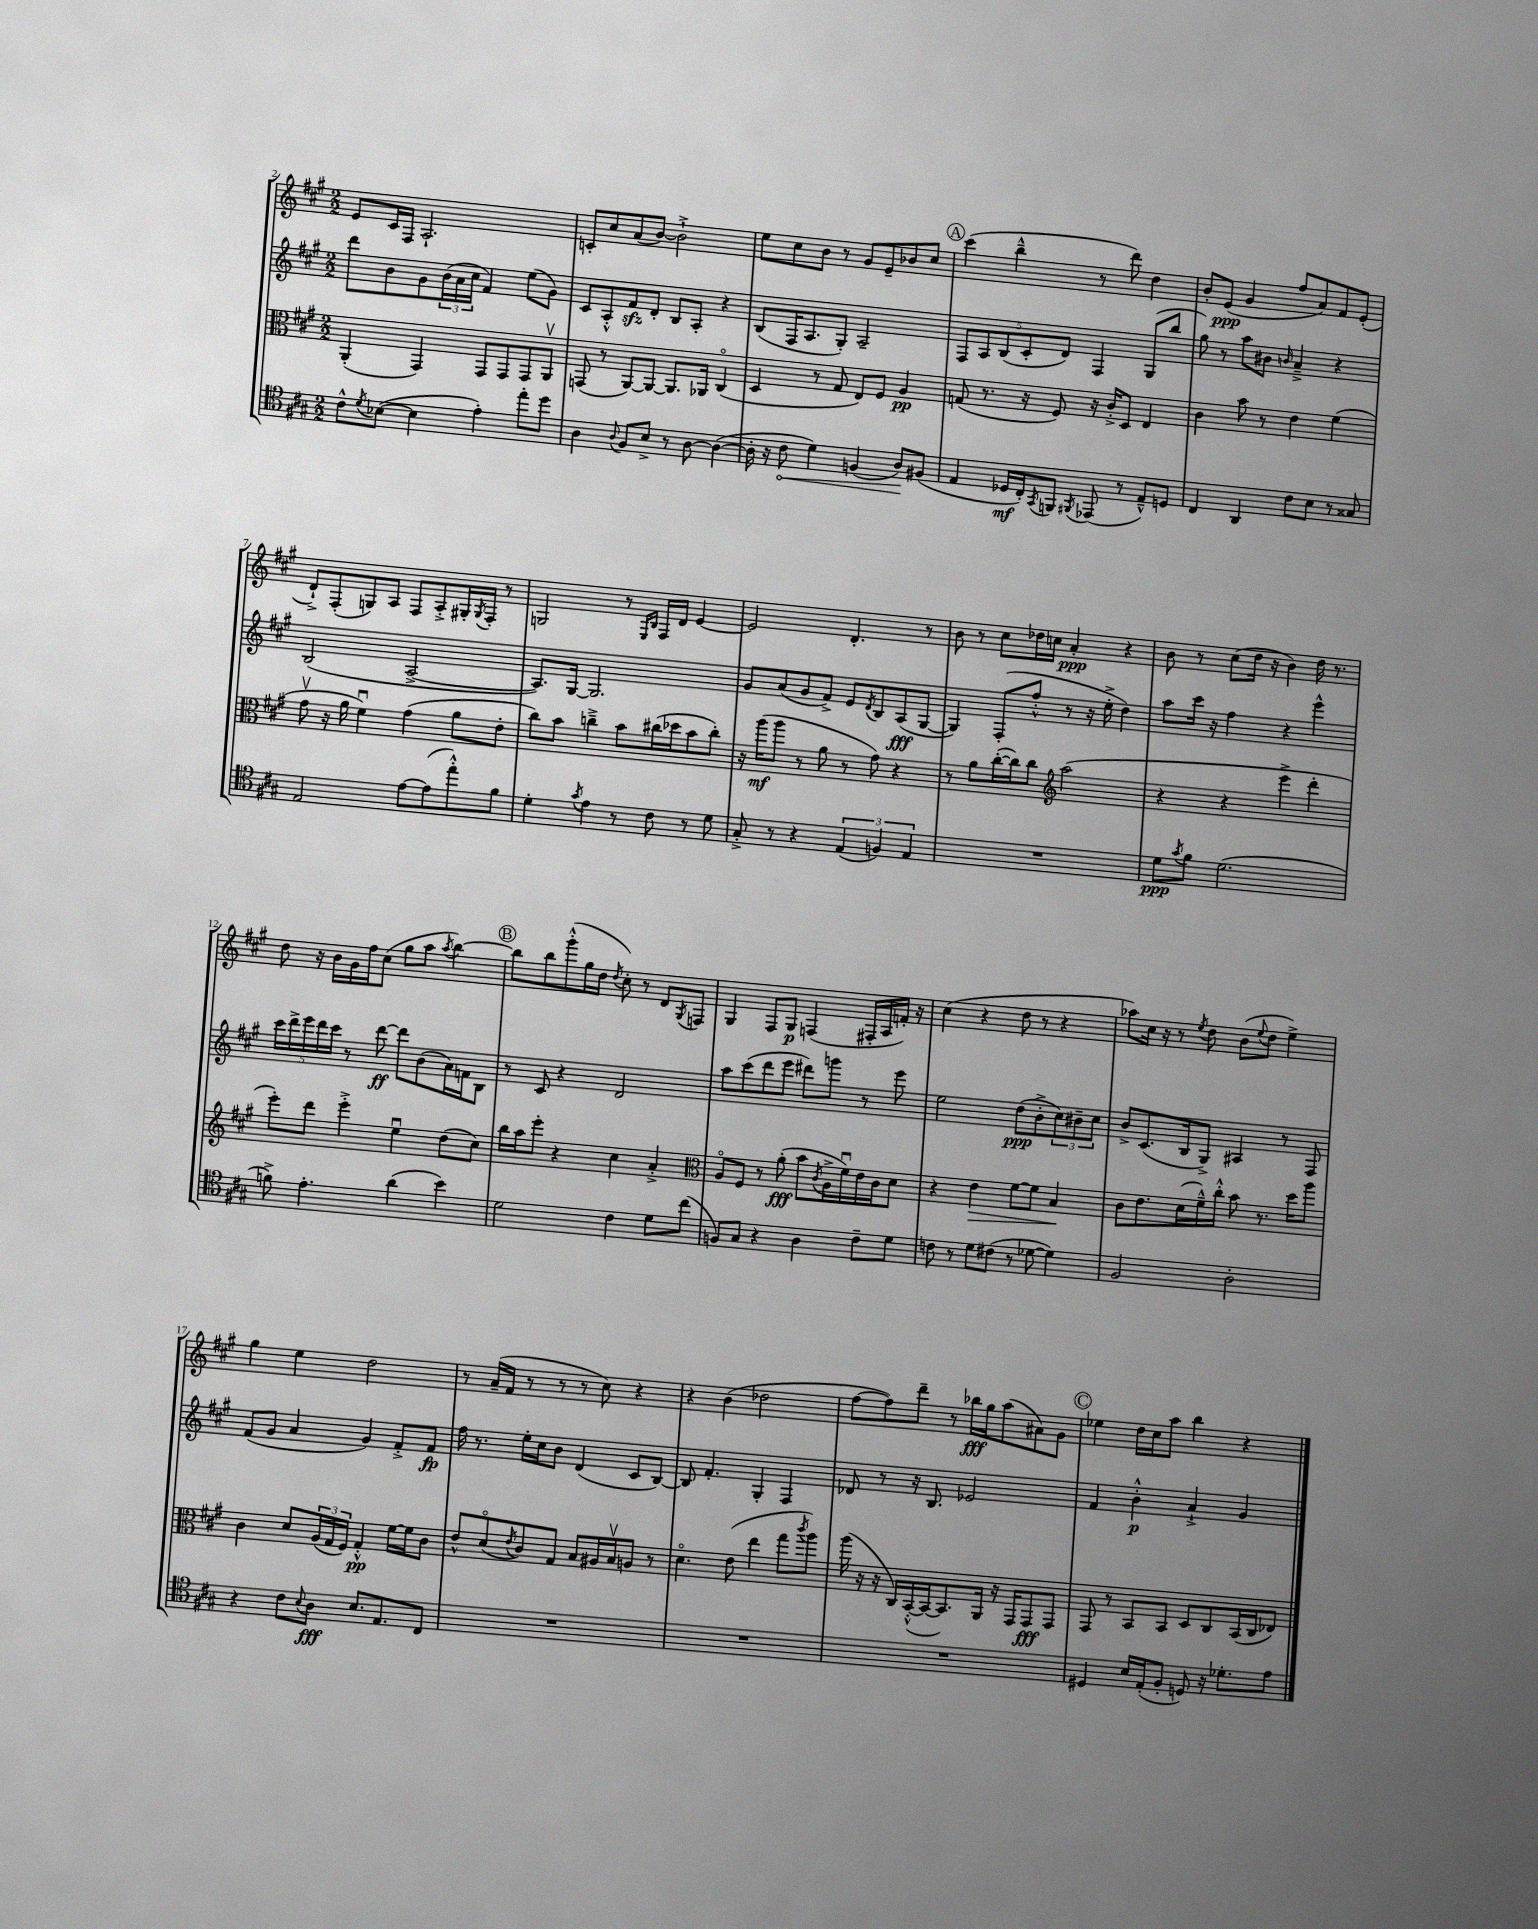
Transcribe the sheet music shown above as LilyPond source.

<<
\new StaffGroup <<
\new Staff = "s0" {
    \clef treble \key a \major \numericTimeSignature \time 2/2
    e'8 cis'16 fis16 a2.-! |
    c'8-. cis''8 a'8( b'8~) b'2-!-> |
    e''8 cis''8 b'8 r8 gis'8 e'8-- bes'8 cis''8 |
    \mark \markup { \circle "A" } cis'''4( b''4---^ r8 d'''8) d''4 |
    b'8-. e'8\ppp( gis'4 fis''8 a'8) fis'8 e'8-.( |
    d'8-!->) fis8-.( g8) a8 fis8 a8-.-> gis16-. \acciaccatura { gis8 } fis16-. r8 |
    g2 r8 \grace { e16 b16 } fis16 d'16 e'4~ |
    e'2 d'4.-. r8 |
    b'8 r8 cis''8 des''16 c''16 a'4-.\ppp r4 |
    b'8 r8 cis''8( d''16 r16 b'4) d''16 r8. |
    d''8 r16 b'16 gis'16 fis''16 cis''8( gis''8 a''8 \acciaccatura { a''8 } b''4~) |
    \mark \markup { \circle "B" } b''8 b''8 gis'''8-.-^( gis''16 d''16 \acciaccatura { d''8 } cis''8-.) r8 d'8 \acciaccatura { gis8 } f8 |
    gis4 fis8 gis8\p f4( fis16-. a16 f'16-.) r16 |
    cis''4( r4 d''8 r8 r4 |
    aes''8) cis''16 r16 r8 \acciaccatura { e''8 } d''8 b'8( \appoggiatura { e''8 } d''8 e''4->) |
    gis''4 e''4 d''2 |
    r8 a'16--( fis'16 r8 r8 r8 cis''8) r4 |
    r4 b'4( des''2 |
    fis''8~ fis''8) d'''8-- r8 bes''16\fff gis''16 a''8( ais'8) gis'8 |
    \mark \markup { \circle "C" } ees''4 d''16 cis''16 a''8 b''4 r4 \bar "|." |
}
\new Staff = "s1" {
    \clef treble \key a \major \numericTimeSignature \time 2/2
    d'''8 b'8 gis'8 \tuplet 3/2 { b'16( a'16 cis''16 } fis'4) e''8( gis'8) |
    cis'8 a8-.-^ fis'8\sfz d'8-. b8 a8-. r4 |
    b8( fis16 a8. gis8-.) a2-- |
    \mark \markup { \circle "A" } \tuplet 5/4 { fis8 a8 b8( cis'8-. d'8) } fis4 gis8( b''8 |
    gis''8) r8 a''8 bis'8 \grace { b'16 } a'4---> r4 |
    b2( a2~-> |
    a8.) gis16~ gis2. |
    gis'8 a'8( gis'8 fis'8->) e'8 \acciaccatura { d'8 } b8 a8\fff( gis8~ |
    gis4) fis8-.( fis''8-.-^ r8 r16 e''16-.-> d''4) |
    a''8 cis'''16 r16 fis''4 r4 e'''4-^ |
    \tuplet 5/4 { cis'''16 d'''16-> e'''16 d'''16 cis'''16 } r8 d'''8~\ff d'''8 b'8( a'16) f'16 b8 |
    \mark \markup { \circle "B" } r8 cis'8 r4 d'2 |
    a''8 cis'''8( d'''8 e'''8 dis'''8) g'''8 r8 e'''8 |
    e''2 d''8\ppp( b'8-.-> \tuplet 3/2 { cis''8) bis'8-- cis''8 } |
    b'8-> cis'8.( b16 gis8->) ais4 r8 fis8 |
    fis'8( gis'8 a'4 gis'4) fis'8-.-> fis'8\fp |
    fis''16 r8. e''16-. cis''16 b'8 d'4( cis'8 b8~) |
    b8 fis'4.-. gis4-. fis4 |
    des'8 r8 r16 b8. ees'2 |
    \mark \markup { \circle "C" } fis'4 b'4-.-^\p a'4-!-> gis'4 \bar "|." |
}
\new Staff = "s2" {
    \clef alto \key a \major \numericTimeSignature \time 2/2
    a,4-.( gis,4) gis,8 gis,8 gis,8 a,8\upbow |
    g,8( r8 a,8~) a,8~ a,8. aes,16 cis4\flageolet( |
    d4 r8 gis8 e8) fis8 a4\pp |
    \mark \markup { \circle "A" } g8( r8. r16 fis8) r16 cis'16-.-> d8 e4 |
    cis'4 b'8 r8 e'4 fis'4( |
    gis'8\upbow r16 a'16 fis'4\downbow) gis'4( a'8 e'8-. |
    cis''8) b'8 c''4---> b'8 cis''16( des''16 b'8 cis''8-.) |
    r16 a''16\mf( a''8 r8 a'8 r8 gis'8) r4 |
    r8 a'8 cis''16~-.( cis''16) cis''8 \clef treble a''2( |
    r4 r4 e'''4-> d'''4-. |
    e'''8-.) d'''8 e'''4-.-> e''4\downbow d''8( cis''8) |
    \mark \markup { \circle "B" } b''16 a''16 e'''8-. r4 cis''4 a'4-.-> |
    \clef alto a8\flageolet fis8 r8 a'8-.\fff( b'8 \acciaccatura { cis'8 } a16-> fis'16\downbow) e'16 cis'16 d'8 |
    r4 e'4\> fis'8~ fis'8 b4\! |
    cis'8 e'8. d'16( fis'16---^) cis''16-.-^ b'8 r8. d''16 a''8 |
    cis'4 d'8 \tuplet 3/2 { a16( gis16 fis16) } gis4-.-^\pp fis'16~ fis'16 cis'8 |
    e'8-^ d'8\flageolet( \acciaccatura { e'8 } cis'8) gis8 b8 ais16 b16\upbow a8 r8 |
    d'4.\flageolet e'8( e''4 gis''8 \acciaccatura { cis'''8 } a''8) |
    a''16( r16 r16 cis16) b,16~-.-^( b,16~ b,8.) a,16 r16 gis,16 gis,8\fff gis,8 |
    \mark \markup { \circle "C" } gis,8 r8 b,8 b,8 d8 cis8 b,16( cis16 ees8) \bar "|." |
}
\new Staff = "s3" {
    \clef tenor \key a \major \numericTimeSignature \time 2/2
    cis'8-^ \acciaccatura { d'8 } bes8~( bes4 e'4-.) e''8-. d''8 |
    a4 \appoggiatura { a8 } fis8 b8-> r8 a8~ a4~( |
    a16-. r16 \once \override Hairpin.circled-tip = ##t cis'8\< d'4) f4( a8\!) fis8( |
    \mark \markup { \circle "A" } e4 des16\mf cis16-.) \acciaccatura { gis,8 } f,8 \acciaccatura { fis,8 } ees,8( r8 e8---^) d8 |
    cis4 a,4 cis'8 b8 r8 gisis8 |
    e2 e'8~ e'8( e''8-.-^) fis'8 |
    d'4-. \acciaccatura { gis'8 } e'4 r8 cis'8 r8 d'8 |
    gis8-.-> r8 r4 \tuplet 3/2 { e4( f4) e4 } |
    R1 |
    d'8\ppp \acciaccatura { gis'8 } fis'8 d'2.( |
    f'8->) e'4.-. a'4( b'4) |
    \mark \markup { \circle "B" } d'2 cis'4 d'8 cis''8( |
    f8) gis8 r4 a4 cis'8-- d'8 |
    c'8 r8 d'8 cis'8( r8 des'8~ des'4) |
    fis2 a2-. |
    r4 cis'8 \appoggiatura { b8 } a8\fff b8. e8. cis8 |
    R1 |
    R1 |
    R1 |
    \mark \markup { \circle "C" } dis4 b16 e16-.( fis8-. d8) r16 des'8.-. e'8 \bar "|." |
}
>>
>>
\layout { \context { \Score currentBarNumber = #2 } }
